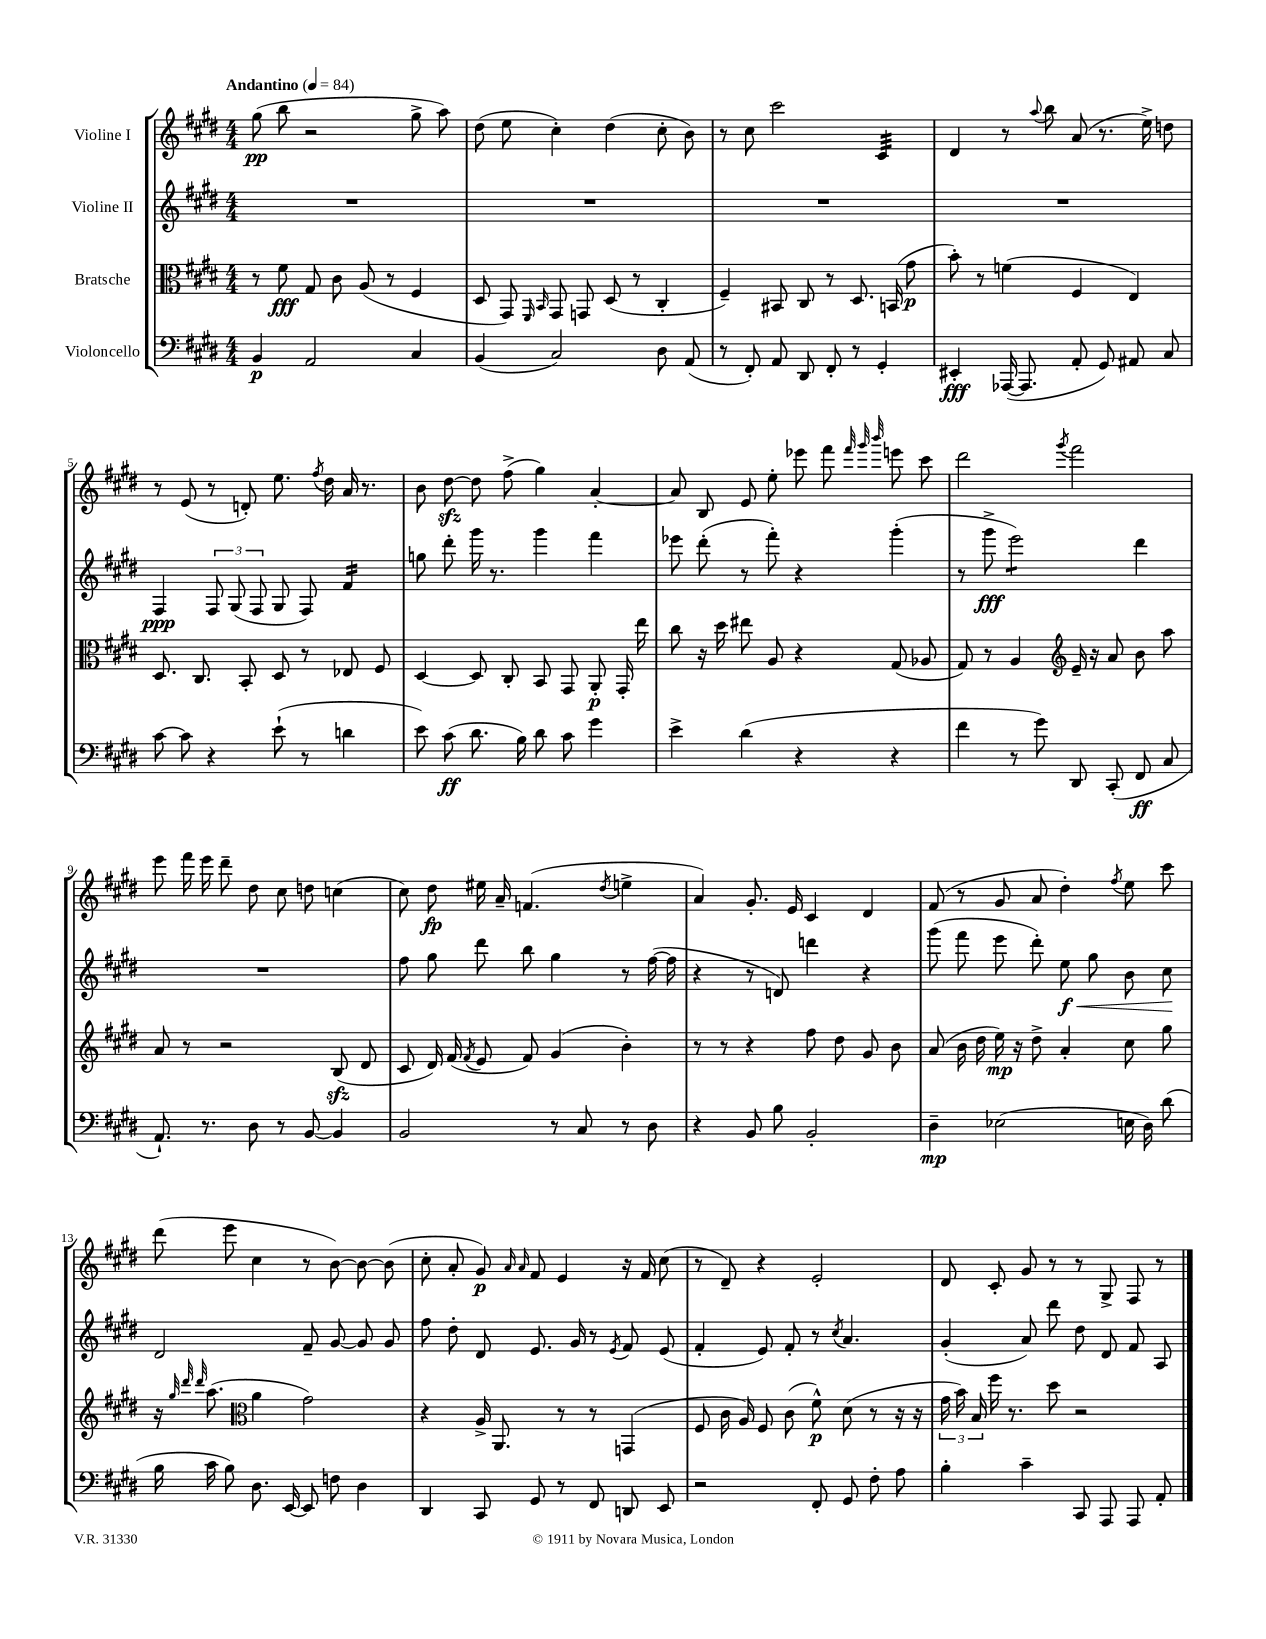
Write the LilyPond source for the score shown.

<<
\new StaffGroup <<
\new Staff = "s0" \with { instrumentName = "Violine I" } {
    \clef treble \key e \major \numericTimeSignature \time 4/4 \tempo "Andantino" 4 = 84
    \autoBeamOff gis''8\pp( b''8 r2 gis''8-> a''8) |
    dis''8( e''8 cis''4-.) dis''4( cis''8-. b'8) |
    r8 cis''8 cis'''2 cis'4:32 |
    dis'4 r8 \appoggiatura { a''8 } b''8 a'8( r8. e''16->) d''8 |
    r8 e'8( r8 d'8-.) e''8. \acciaccatura { fis''8 } dis''16 a'16 r8. |
    b'8 dis''8~\sfz dis''8 fis''8->( gis''4) a'4~-. |
    a'8 b8 e'8 e''8-. ees'''8 fis'''8 \grace { fis'''32 gis'''32 b'''32 } e'''8 cis'''8 |
    dis'''2 \acciaccatura { gis'''8 } fis'''2 |
    e'''8 fis'''16 e'''16 dis'''8-- dis''8 cis''8 d''8 c''4( |
    cis''8) dis''8\fp eis''16 a'16-- f'4.( \acciaccatura { dis''8 } e''4-> |
    a'4) gis'8.-. e'16 cis'4 dis'4 |
    fis'8( r8 gis'8 a'8 dis''4-.) \acciaccatura { fis''8 } e''8 cis'''8 |
    dis'''8( e'''8 cis''4 r8 b'8~) b'8~ b'8( |
    cis''8-. a'8-. gis'8\p) \grace { a'16 a'16 } fis'8 e'4 r16 fis'16 cis''8( |
    r8 dis'8--) r4 e'2-. |
    dis'8 cis'8-. gis'8 r8 r8 gis8-> fis8 r8 \bar "|." |
}
\new Staff = "s1" \with { instrumentName = "Violine II" } {
    \clef treble \key e \major \numericTimeSignature \time 4/4
    \autoBeamOff R1 |
    R1 |
    R1 |
    R1 |
    fis4\ppp \tuplet 3/2 { fis8 gis8( fis8 } gis8 fis8) fis'4:16 |
    g''8 dis'''8-. gis'''16 r8. gis'''4 fis'''4 |
    ees'''8 dis'''8-.( r8 fis'''8-.) r4 gis'''4-.( |
    r8 gis'''8->\fff e'''2:8) dis'''4 |
    R1 |
    fis''8 gis''8 dis'''8 b''8 gis''4 r8 fis''16~( fis''16 |
    r4 r8 d'8) d'''4 r4 |
    gis'''8( fis'''8 e'''8 dis'''8-.) e''8\f\< gis''8 b'8 cis''8\! |
    dis'2 fis'8-- gis'8~ gis'8 gis'8 |
    fis''8 dis''8-. dis'8 e'8. gis'16 r8 \acciaccatura { e'8 } fis'8 e'8( |
    fis'4-. e'8) fis'8-. r8 \acciaccatura { cis''8 } a'4. |
    gis'4-.( a'8) dis'''8 dis''8 dis'8 fis'8 a8 \bar "|." |
}
\new Staff = "s2" \with { instrumentName = "Bratsche" } {
    \clef alto \key e \major \numericTimeSignature \time 4/4
    \autoBeamOff r8 fis'8\fff gis8 cis'8 a8( r8 fis4 |
    dis8 gis,8) \grace { fis,16 b,16 } gis,8 g,8 dis8( r8 cis4-. |
    fis4--) bis,8 cis8 r8 dis8. b,16( gis'8\p |
    b'8-.) r8 f'4( fis4 e4) |
    dis8. cis8. b,8-. dis8 r8 ees8 fis8 |
    dis4~ dis8 cis8-. b,8 gis,8 a,8-.\p gis,16-. e''16 |
    cis''8 r16 dis''16 eis''8 a8 r4 gis8( aes8 |
    gis8) r8 a4 \clef treble e'16-- r16 a'8 b'8 a''8 |
    a'8 r8 r2 b8\sfz( dis'8 |
    cis'8 dis'16) fis'16( \acciaccatura { fis'8 } e'8 fis'8) gis'4( b'4-.) |
    r8 r8 r4 fis''8 dis''8 gis'8 b'8 |
    a'8( b'16 dis''16 e''16\mp) r16 dis''8-> a'4-. cis''8 gis''8 |
    r16 \grace { gis''32 dis'''32 dis'''32 } a''8.( \clef alto a'4 gis'2) |
    r4 a16-> a,8. r8 r8 g,4( |
    fis8 cis'16 a16) fis8 cis'8( fis'8-^\p) dis'8( r8 r16 r16 |
    \tuplet 3/2 { gis'16 b'16) b16 } fis''16 r8. dis''8 r2 \bar "|." |
}
\new Staff = "s3" \with { instrumentName = "Violoncello" } {
    \clef bass \key e \major \numericTimeSignature \time 4/4
    \autoBeamOff b,4\p a,2 cis4 |
    b,4( cis2) dis8 a,8( |
    r8 fis,8-.) a,8 dis,8 fis,8-. r8 gis,4-. |
    eis,4-.\fff aes,,16~( aes,,8. a,8-. gis,8) ais,8 cis8 |
    cis'8~ cis'8 r4 e'8-!( r8 d'4 |
    e'8) cis'8\ff( dis'8. b16) dis'8 cis'8 gis'4 |
    e'4-> dis'4( r4 r4 |
    fis'4 r8 gis'8) dis,8 cis,8-.( fis,8\ff cis8 |
    a,8.-!) r8. dis8 r8 b,8~ b,4 |
    b,2 r8 cis8 r8 dis8 |
    r4 b,8 b8 b,2-. |
    dis4--\mp ees2( e16 dis16) dis'8( |
    b16 cis'16 b8) dis8. e,16~ e,8 f8 dis4 |
    dis,4 cis,8 gis,8 r8 fis,8 d,8 e,8 |
    r2 fis,8-. gis,8 fis8-. a8 |
    b4-. cis'4-- cis,8 a,,8 a,,8 a,8-. \bar "|." |
}
>>
>>
